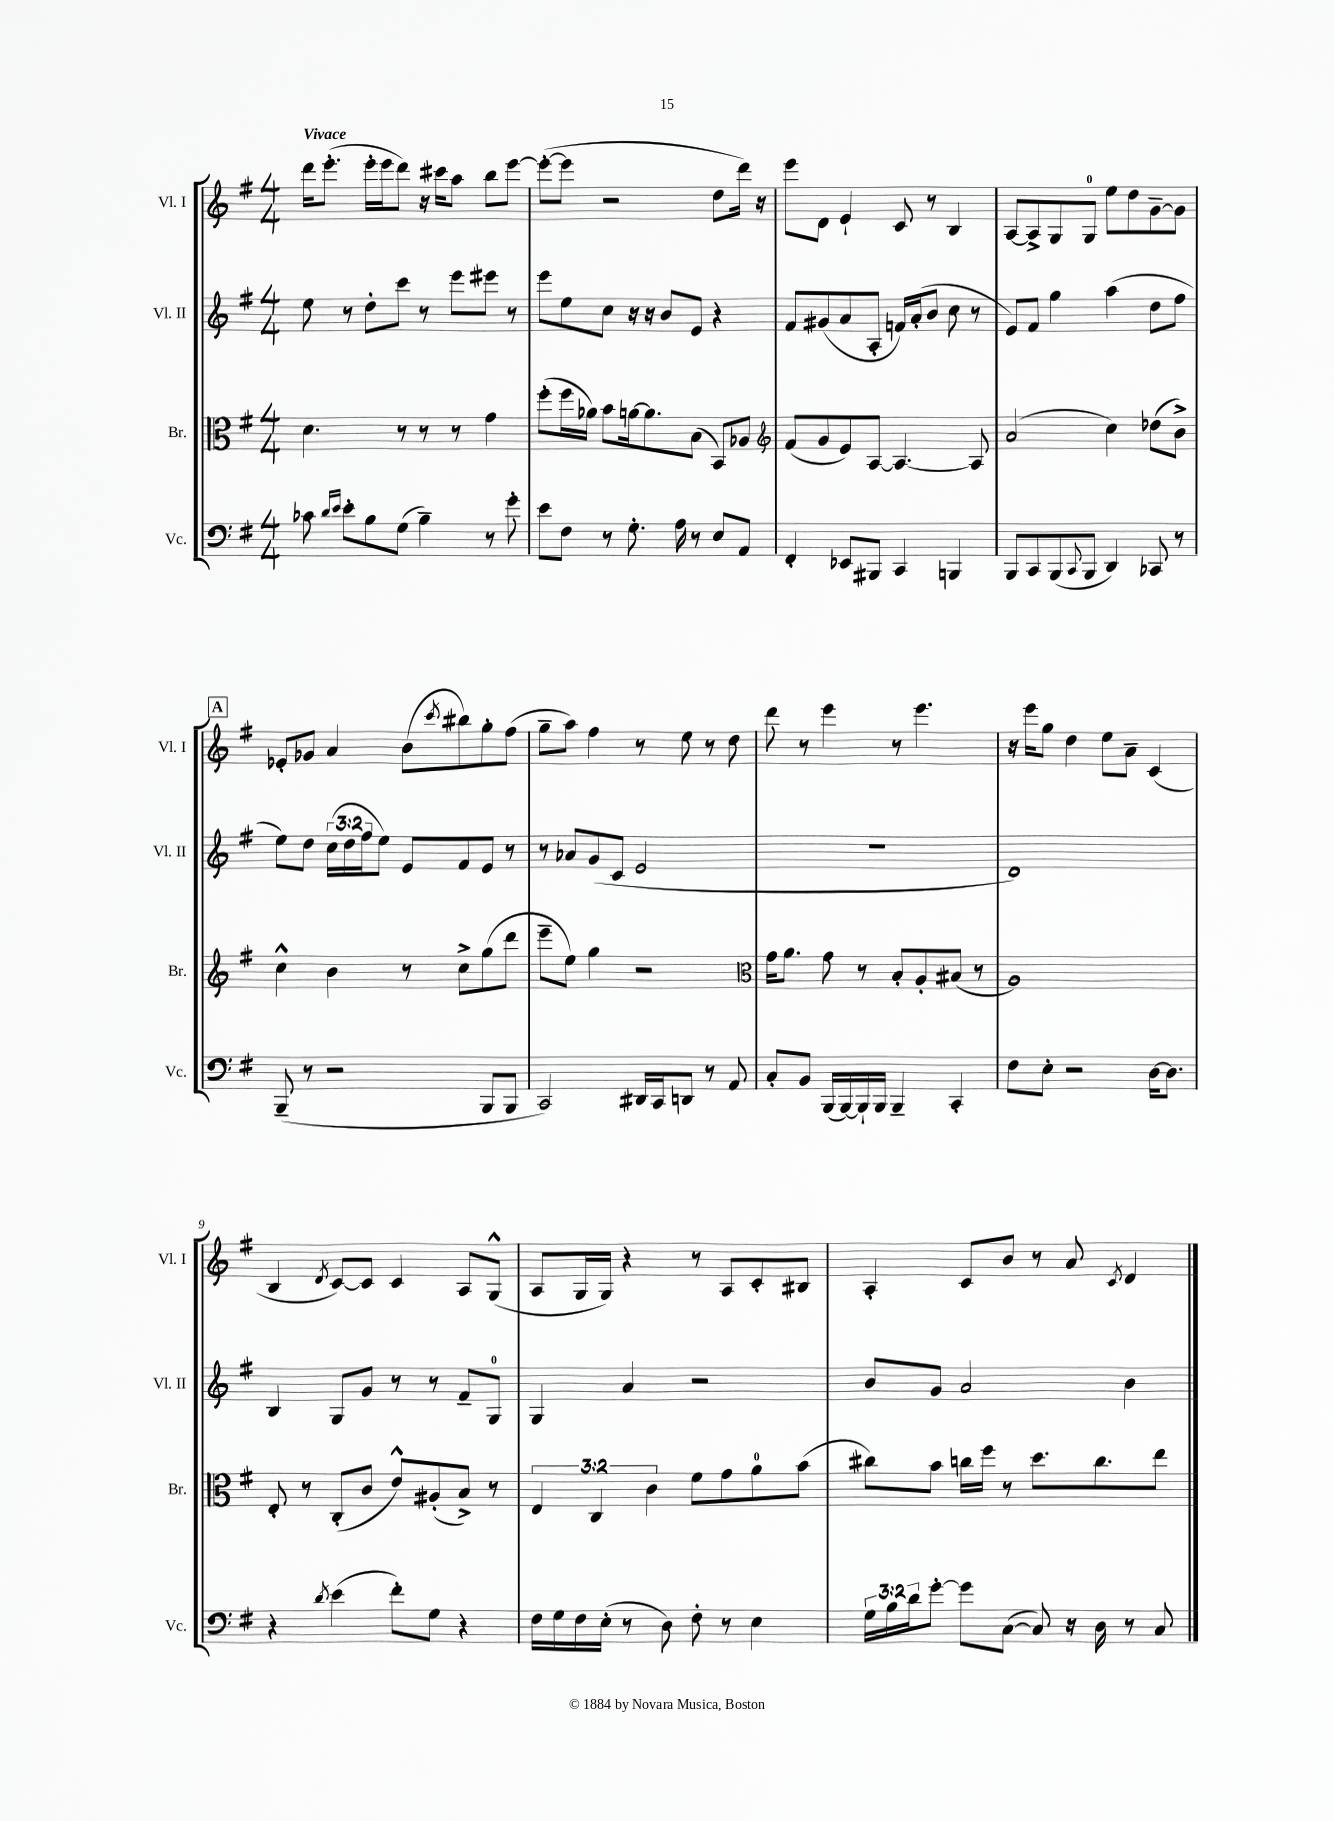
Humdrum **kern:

**kern	**kern	**kern	**kern
*part4	*part3	*part2	*part1
*staff4	*staff3	*staff2	*staff1
*I"Vc.	*I"Br.	*I"Vl. II	*I"Vl. I
*I'Vc.	*I'Br.	*I'Vl. II	*I'Vl. I
*clefF4	*clefC3	*clefG2	*clefG2
*k[f#]	*k[f#]	*k[f#]	*k[f#]
*M4/4	*M4/4	*M4/4	*M4/4
=1	=1	=1	=1
!	!	!	!LO:TX:a:B:t=Vivace
8c-X\	4.d\	8ee\	16ddd\KL
.	.	.	(8.eee'\J
16qqd/LL	.	.	.
16qqe/JJ	.	.	.
8e'\L	.	8r	.
8B\	.	8dd'\L	16eee'\LL
.	.	.	16eee\J
(8G\J	8r	8ccc\J	8ddd\J)
4B~\)	8r	8r	16r
.	.	.	16ccc#X\KL
.	8r	8eee\L	8aa\J
8r	4g\	8eee#X\J	8bb\L
8g'\	.	8r	[8eee\J
=2	=2	=2	=2
8e\L	(8ff#'\L	8eee\L	(8eee'\L_
8F#\J	16ff#\L	8ee\	8eee\J]
.	16a-X\JJ)	.	.
8r	8b\L	8cc\J	2r
8.G'\	[16an\k	16r	.
.	8.a\]	16r	.
.	.	8b/L	.
16A\	.	.	.
8r	(8B\J	8e/J	.
8E/L	8BB/L)	4r	8dd\L
8AA/J	8A-X/J	.	16ddd\Jk)
.	.	.	16r
=3	=3	=3	=3
*	*clefG2	*	*
4FF#'/	(8f#/L	8f#/L	8eee\L
.	8g/	(8g#X/	8d\J
8EE-X/L	8e/)	8a/	4e`/
8BBB#X/J	[8A/J	8A'/J	.
4CC/	4.A/_	16fn/LL)	8c/
.	.	(16a'/J	.
.	.	8b/J	8r
4BBBn/	.	8cc\	4B/
.	8A/]	8r	.
=4	=4	=4	=4
8BBB/L	(2a/	8e/L)	[8A/L
8CC/	.	8f#/J	8A^/]
(8BBB/	.	4gg\	8G/
8qqCC/	.	.	.
8BBB/J	.	.	8G/J
4DD/)	4cc\)	(4aa\	8ee\L
.	.	.	8dd\
8CC-X/	(8dd-X\L	8dd\L	[8g~\
8r	8b^\J)	8ff#\J	8g\J]
!!LO:LB:g=z
!!LO:REH:place=s1:t=A
=5	=5	=5	=5
(8BBB~/	4cc^^\	8ee\L)	8e-X'/L
8r	.	8dd\J	8g-X/J
2r	4b\	(24cc\LL	4a/
.	.	24dd\	.
.	.	24ff#\J	.
.	.	8ee\J)	.
.	8r	8e/L	(8b\L
.	.	.	8qccc/
.	8cc^\L	8f#/	8bb#X\)
8BBB/L	(8gg\	8e/J	8gg'\
8BBB/J	8ddd\J	8r	(8ff#\J
=6	=6	=6	=6
2CC/)	8eee~\L	8r	8gg~\L
.	8ee\J)	8a-X/L	8aa\J)
.	4gg\	(8g/	4ff#\
.	.	8c/J	.
16DD#X/LL	2r	2e/	8r
16CC/J	.	.	.
8DDn/J	.	.	8ee\
8r	.	.	8r
8AA/	.	.	8dd\
=7	=7	=7	=7
*	*clefC3	*	*
8C'/L	16g\KL	1r	8ddd\
.	8.a\J	.	.
8BB/J	.	.	8r
(16BBB/LL	8g\	.	4eee\
[16BBB/)	.	.	.
16BBB`/]	8r	.	.
16BBB/JJ	.	.	.
4BBB~/	8B'/L	.	8r
.	8A'/	.	4.eee\
4CC'/	(8B#X/J	.	.
.	8r	.	.
=8	=8	=8	=8
8F#\L	1A)	1d)	16r
.	.	.	16eee\KL
8E'\J	.	.	8gg\J
2r	.	.	4dd\
.	.	.	8ee\L
.	.	.	8a~\J
[16D\KL	.	.	(4c/
8.D\J]	.	.	.
!!LO:LB:g=z
=9	=9	=9	=9
4r	8E'/	4B/	4B/
.	8r	.	.
8qd/	.	.	8qd/
(4e\	(8C'/L	8G/L	[8c/L)
.	8c/J	8g/J	8c/J]
8f#'\L)	8e^^/L)	8r	4c/
8G\J	(8A#X'/	8r	.
4r	8B^/J)	8f#~/L	8A/L
.	8r	8G/J	(8G^^/J
=10	=10	=10	=10
16F#\LL	6E/	4G/	8A/L
16G\	.	.	.
16F#\	.	.	16G/L
.	6C/	.	.
(16E'\JJ	.	.	16G/JJ)
8r	.	4a/	4r
.	6c\	.	.
8D\)	.	.	.
8F#'\	8f#\L	2r	8r
8r	8g\	.	8A/L
4E\	8a\	.	8c'/
.	(8b\J	.	8B#X/J
=11	=11	=11	=11
24G\LL	8cc#X\L)	8b/L	4A'/
24B\	.	.	.
24d\J	.	.	.
[8g'\J	8b\J	8g/J	.
8g\L]	16ccn\LL	2a/	8c/L
.	16ff#\JJ	.	.
([8C\J	8r	.	8b/J
8C/])	8.dd\L	.	8r
16r	.	.	8a/
16D\	8.cc\	.	.
.	.	.	8qc/
8r	.	4b\	4d/
8C/	8ee\J	.	.
==	==	==	==
*-	*-	*-	*-
